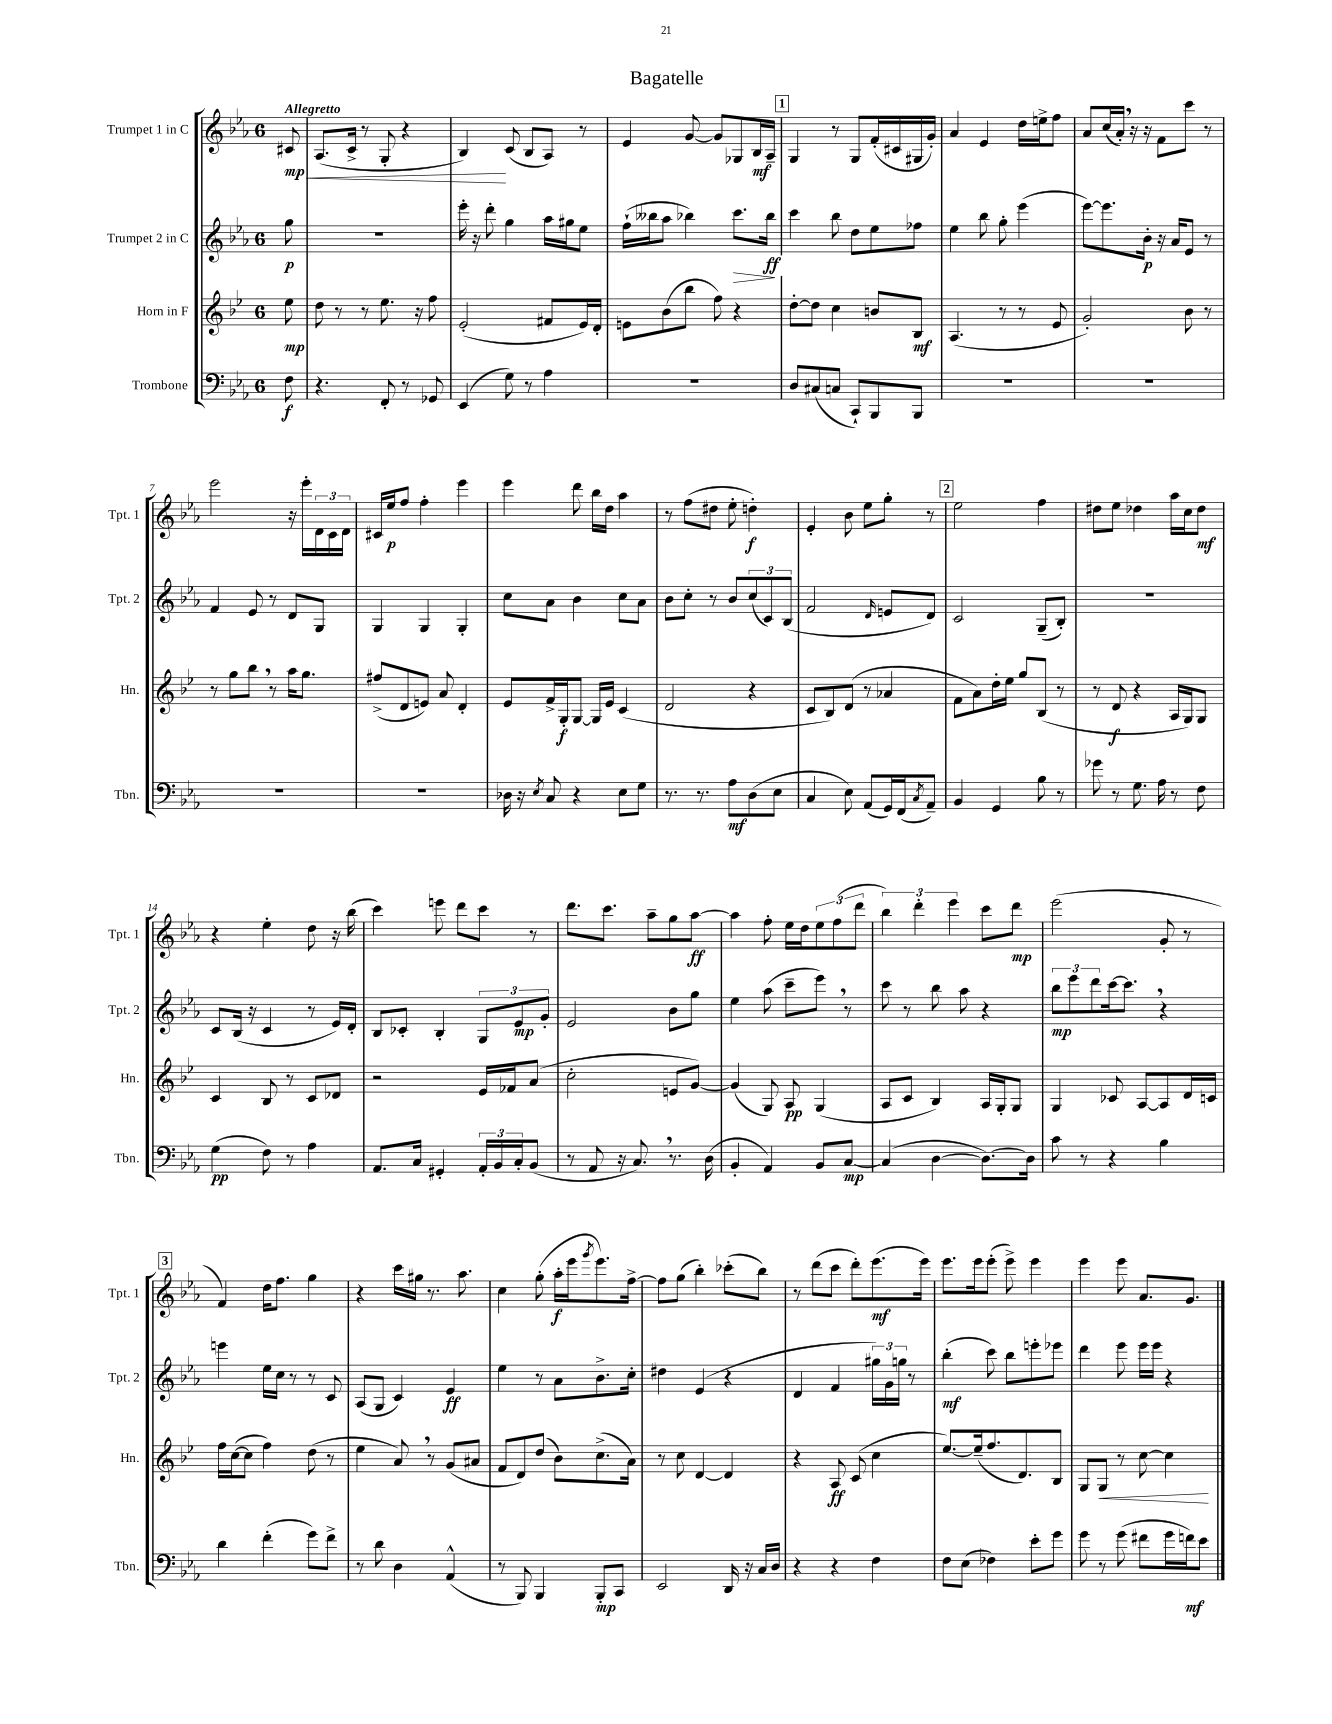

**kern	**kern	**kern	**kern
*staff4	*staff3	*staff2	*staff1
*clefF4	*clefG2	*clefG2	*clefG2
*k[b-e-a-]	*k[b-e-]	*k[b-e-a-]	*k[b-e-a-]
*M6/8	*M6/8	*M6/8	*M6/8
8F	8ee-	8gg	8c#
=	=	=	=
4.r	8dd	2.r	(8.A-
.	8r	.	.
.	.	.	16c^
.	8r	.	8r
8FF'	8.ee-	.	8G'
8r	.	.	4r
.	16r	.	.
8GG-	8ff	.	.
=	=	=	=
(4EE-	(2e-'	16eee-'	4B-)
.	.	16r	.
.	.	8ddd'	.
8G)	.	4gg	(8c
8r	.	.	8B-
4A-	8f#	16aa-	8A-)
.	.	16gg#	.
.	16e-)	8ee-	8r
.	16d'	.	.
=	=	=	=
2.r	8e	(16ff`	4e-
.	.	16bb--	.
.	(8b-	8aa-	.
.	8bb-	4bb-)	[8g
.	8ff)	.	8g]
.	4r	8.ccc	8G-
.	.	.	16B-
.	.	16bb-	16A-~
=	=	=	=
8D	[8dd'	4ccc	4G
(8C#	8dd]	.	.
8C	4cc	8bb-	8r
8CC`)	.	8dd	8G
8BBB-	8b	8ee-	(16f'
.	.	.	16c#
8BBB-	8B-	8ff-	16G#
.	.	.	16g')
=	=	=	=
2.r	(4.A	4ee-	4a-
.	.	8bb-	4e-
.	8r	8gg'	.
.	8r	(4eee-	16dd
.	.	.	16ee^
.	8e-	.	8ff
=	=	=	=
2.r	2g')	[8eee-)	8a-
.	.	8.eee-]	(16cc
.	.	.	16a-')
.	.	.	16r
.	.	16b-'	16r
.	.	16r	8f
.	.	16a-	.
.	8b-	8e-	8ccc
.	8r	8r	8r
=	=	=	=
2.r	8r	4f	2eee-
.	8gg	.	.
.	8bb-	8e-	.
.	8r	8r	.
.	16aa	8d	16r
.	8.gg	.	16eee-'
.	.	8G	24d
.	.	.	24c
.	.	.	24d
=	=	=	=
2.r	(8ff#^	4G	16c#
.	.	.	16ee-
.	8d	.	8ff
.	8e)	4G	4ff'
.	8a	.	.
.	4d'	4G'	4eee-
=	=	=	=
16D-	8e-	8cc	4eee-
16r	.	.	.
8qE-	.	.	.
8C	16f^	8a-	.
.	16G'	.	.
4r	[8G	4b-	8ddd
.	16G]	.	16bb-
.	16e-	.	16dd
8E-	(4c	8cc	4aa-
8G	.	8a-	.
=	=	=	=
8.r	2d	8b-	8r
.	.	8cc'	(8ff
8.r	.	.	.
.	.	8r	8dd#
8A-	.	8b-	8ee-'
(8D	4r	(12cc	4dd')
.	.	12c)	.
8E-	.	.	.
.	.	(12B-	.
=	=	=	=
4C	8c	2f	4e-'
.	8B-)	.	.
8E-)	(8d	.	8b-
(8AA-	8r	.	8ee-
.	.	16qqd	.
16GG)	4a-	8e	8gg'
(16FF	.	.	.
8qC	.	.	.
8AA-~)	.	8d)	8r
=	=	=	=
4BB-	8f	2c	2ee-
.	8a)	.	.
4GG	16dd'	.	.
.	16ee-	.	.
.	8gg	.	.
8B-	(8B-	(8G~	4ff
8r	8r	8B-')	.
=	=	=	=
8g-	8r	2.r	8dd#
8r	8d	.	8ee-
8.G	4r	.	4dd-
16A-	.	.	.
8r	16A	.	16aa-
.	16G)	.	16cc
8F	8G	.	8dd-
=	=	=	=
(4G	4c	8c	4r
.	.	(16B-	.
.	.	16r	.
8F)	8B-	4c	4ee-'
8r	8r	.	.
4A-	8c	8r	8dd
.	8d-	16e-)	16r
.	.	16d'	(16bb-
=	=	=	=
8.AA-	2r	8B-	4ccc)
.	.	8c-'	.
16C	.	.	.
4GG#'	.	4B-'	8eee
.	.	.	8ddd
24AA-'	16e-	12G	8ccc
24BB-	.	.	.
.	16f-	.	.
24C'	.	12e-	.
(8BB-	(8a	.	8r
.	.	12g'	.
=	=	=	=
8r	2cc'	2e-	8.ddd
8AA-	.	.	.
.	.	.	8.ccc
16r	.	.	.
8.C)	.	.	.
.	.	.	8aa-~
8.r	8e	8b-	8gg
.	[8g)	8gg	[8aa-
(16D	.	.	.
=	=	=	=
4BB-'	(4g]	4ee-	4aa-]
4AA-)	8G)	(8aa-	8ff'
.	8A	8ccc~	16ee-
.	.	.	16dd
8BB-	(4G	8eee-)	12ee-
.	.	.	(12ff
[8C	.	8r	.
.	.	.	12ddd
=	=	=	=
(4C]	8A	8ccc	6bb-)
.	8c	8r	.
.	.	.	6ddd'
[4D	4B-)	8bb-	.
.	.	.	6eee-
.	.	8aa-	.
8.D_)	16A	4r	8ccc
.	16G'	.	.
.	8G	.	8ddd
16D]	.	.	.
=	=	=	=
8c	4G	12bb-	(2eee-
.	.	12eee-	.
8r	.	.	.
.	.	12ddd	.
4r	8c-	[16ccc	.
.	.	8.ccc]	.
.	[8A	.	.
4B-	8A]	4r	8g'
.	16d	.	8r
.	16c	.	.
=	=	=	=
4d	16ff	4eee	4f)
.	([16cc	.	.
.	8cc]	.	.
(4f'	4ff)	16ee-	16dd
.	.	16cc	8.ff
.	.	8r	.
8g)	(8dd	8r	4gg
8f^	8r	8c	.
=	=	=	=
8r	4ee-	(8A-	4r
8d	.	8G	.
4D	8a)	4c)	16ccc
.	.	.	16gg#
.	8r	.	8.r
(4AA-^^	(8g	4e-	.
.	.	.	8.aa-
.	8a#	.	.
=	=	=	=
8r	8f	4ee-	4cc
8BBB-)	8d)	.	.
4BBB-	(8dd	8r	(8gg'
.	8b-)	8a-	16aa-'
.	.	.	16eee-
.	.	.	8qggg
8BBB-'	(8.cc^	8.b-^	8.eee-)
8CC	.	.	.
.	16a)	16cc'	[16ff^
=	=	=	=
2EE-	8r	4dd#	8ff]
.	8cc	.	(8gg
.	[4d	(4e-	4bb-')
16DD	4d]	4r	(8ccc-'
16r	.	.	.
16C	.	.	8bb-)
16D	.	.	.
=	=	=	=
4r	4r	4d	8r
.	.	.	(8ddd
4r	8A	4f	8ccc
.	(8c	.	8ddd')
4F	4cc	24gg#)	(8.eee-
.	.	24g	.
.	.	24gg	.
.	.	8r	.
.	.	.	16eee-)
=	=	=	=
8F	[8.ee-)	(4bb-'	8.eee-
(8E-	.	.	.
.	(16ee-~]	.	16eee-
4F-)	8.ff	8ccc)	(8eee-'
.	.	8bb-	8eee-^)
.	8.d)	.	.
8e-'	.	8eee'	4eee-
8g	8B-	8eee-	.
=	=	=	=
8g	8G	4ddd	4eee-
8r	8G	.	.
(8g	8r	8eee-	8eee-
8f#	[8cc	16eee-	8.a-
.	.	16eee-	.
16g	4cc]	4r	.
16f)	.	.	8.g
8e-	.	.	.
==	==	==	==
*-	*-	*-	*-
